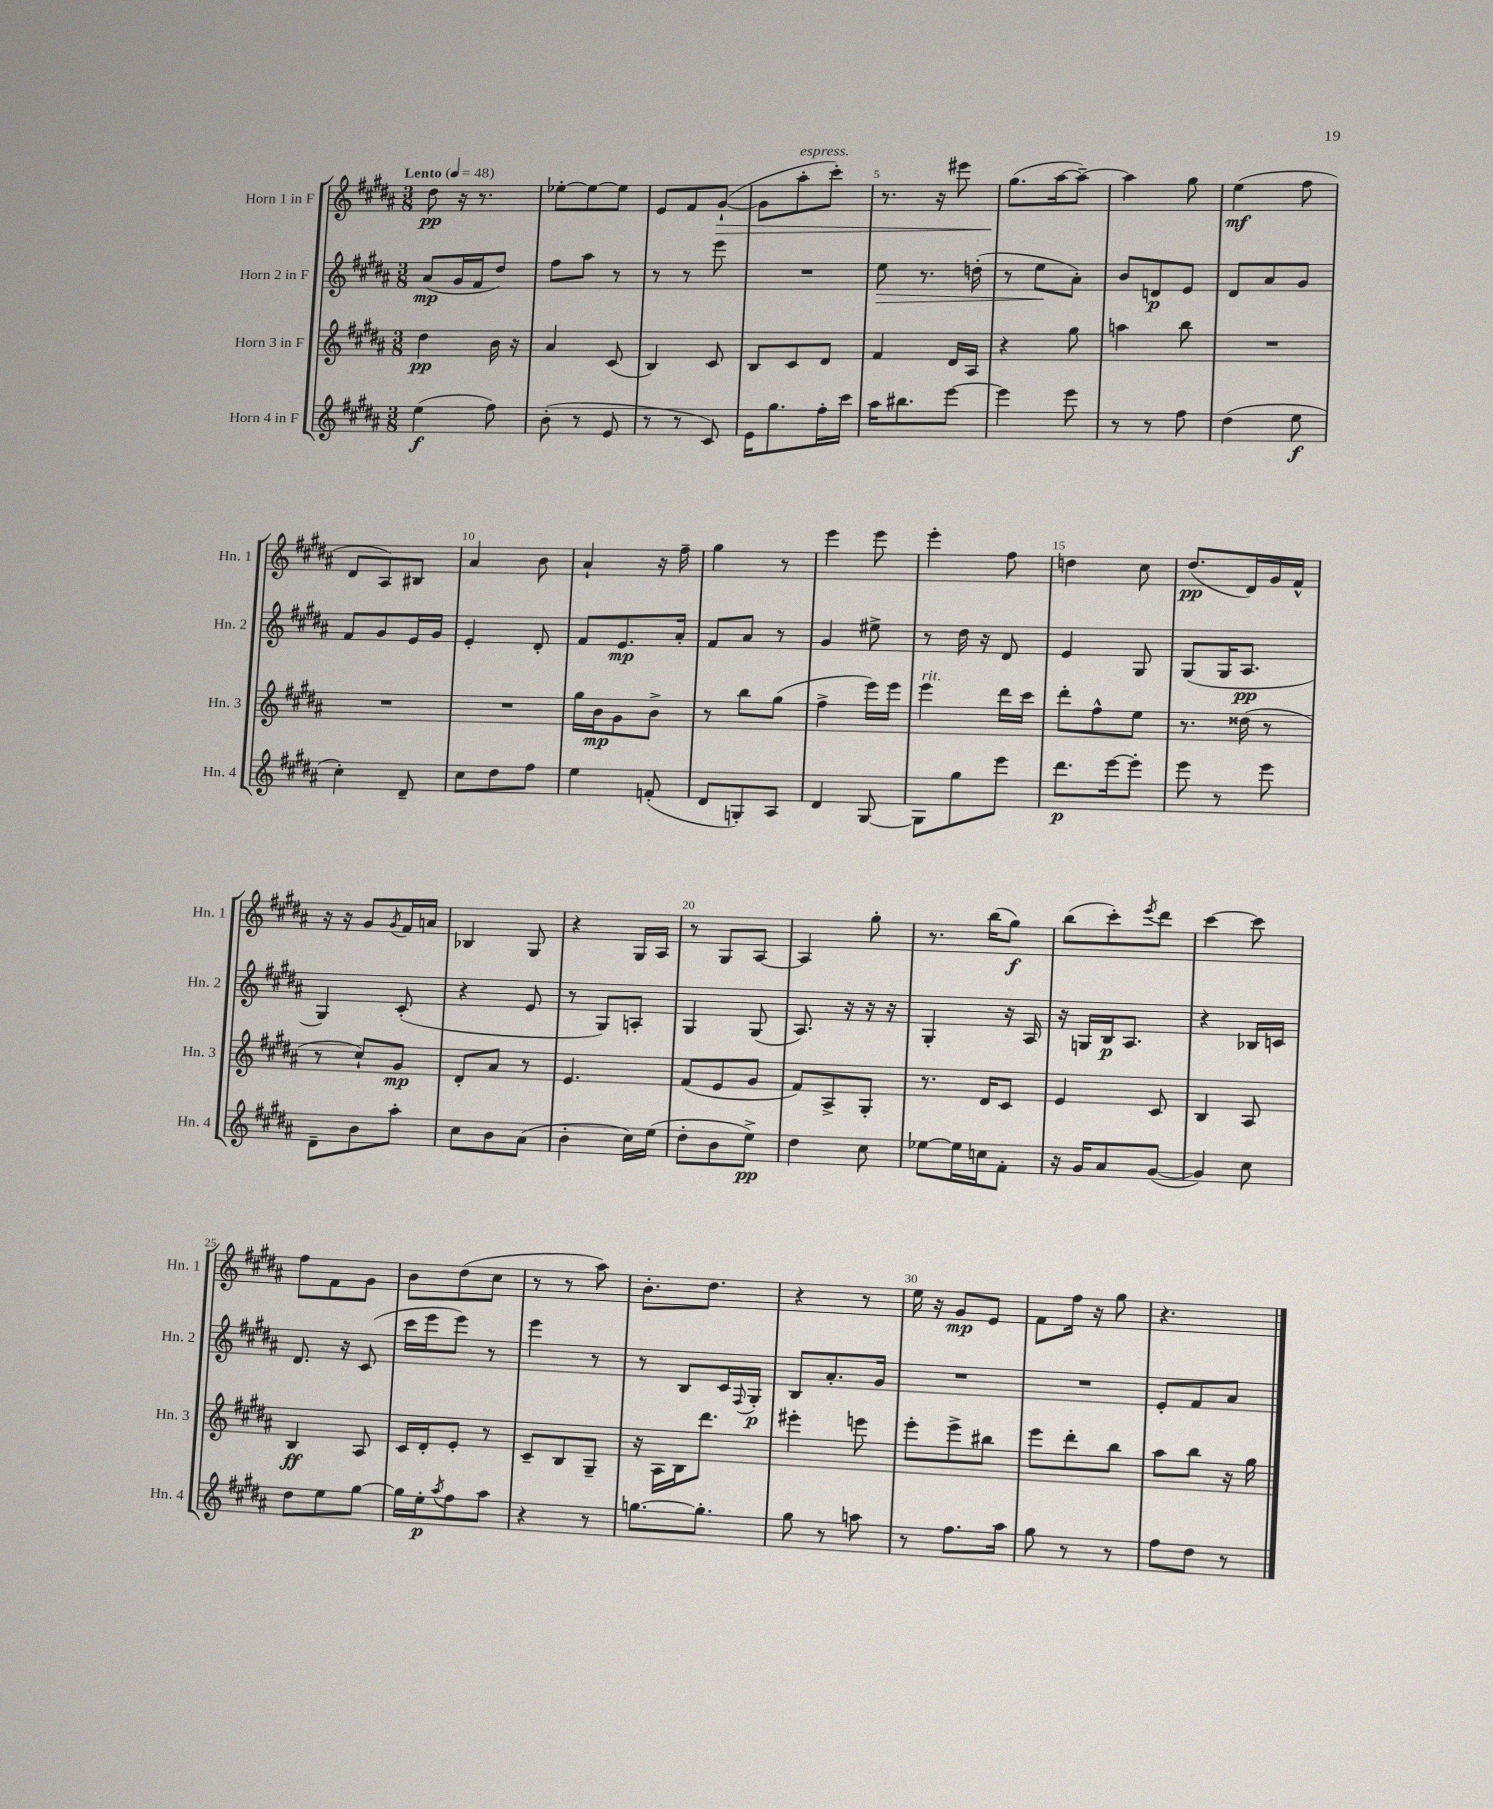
<<
\new StaffGroup <<
\new Staff = "s0" \with { instrumentName = "Horn 1 in F" shortInstrumentName = "Hn. 1" } {
    \clef treble \key b \major \numericTimeSignature \time 3/8 \tempo "Lento" 4 = 48
    dis''8\pp r16 r8. |
    ees''8~-. ees''8~ ees''8 |
    e'8 fis'8 gis'8~-!\>( |
    gis'8 ais''8-.^\markup { \italic "espress." } cis'''8-.) |
    r8. r16 eis'''8 |
    gis''8.\!( ais''16~ ais''8~--) |
    ais''4 gis''8 |
    e''4\mf( fis''8 |
    dis'8 ais8) bis8 |
    ais'4 b'8 |
    ais'4-! r16 fis''16-- |
    gis''4 r8 |
    e'''4 e'''8 |
    e'''4-. fis''8 |
    d''4 cis''8 |
    dis''8.\pp( dis'16) gis'16 fis'16-^ |
    r16 r16 gis'8 \acciaccatura { gis'8 } fis'16 a'16 |
    bes4 gis8 |
    r4 gis16 ais16 |
    r8 gis8 ais8~ |
    ais4 gis''8-. |
    r8. b''16( gis''8\f) |
    b''8( cis'''8-.) \acciaccatura { e'''8 } dis'''8 |
    cis'''4~ cis'''8 |
    fis''8 fis'8 gis'8 |
    b'8 dis''8( cis''8 |
    r8 r8 ais''8) |
    b'8.-. dis''8. |
    r4 r8 |
    e''16 r16 gis'8\mp e'8 |
    fis'8 fis''16 r16 gis''8 |
    r4. \bar "|." |
}
\new Staff = "s1" \with { instrumentName = "Horn 2 in F" shortInstrumentName = "Hn. 2" } {
    \clef treble \key b \major \numericTimeSignature \time 3/8
    ais'8\mp( gis'16 fis'16 dis''8) |
    fis''8 ais''8 r8 |
    r8 r8 e'''8 |
    R4. |
    e''8\> r8. d''16-.( |
    r8 e''8\! ais'8-.) |
    b'8 d'8\p e'8 |
    dis'8 ais'8 gis'8 |
    fis'8 gis'8 e'16 gis'16 |
    e'4-. dis'8-. |
    fis'8 e'8.\mp ais'16-. |
    fis'8 ais'8 r8 |
    gis'4 eis''8-> |
    r8 dis''16 r16 dis'8 |
    e'4 gis8 |
    gis8( gis16 ais8.\pp |
    gis4) cis'8-.( |
    r4 e'8 |
    r8 gis8) a8-. |
    gis4 gis8( |
    ais8.) r16 r16 r16 |
    gis4-. r16 ais16 |
    r16 g16 b16\p ais8. |
    r4 bes16 c'16 |
    dis'8. r16 cis'8( |
    cis'''16 e'''16 e'''8) r8 |
    e'''4 r8 |
    r8 b8 cis'16 \appoggiatura { fis8 } gis16-.\p |
    b8 ais'8.-. gis'16 |
    R4. |
    R4. |
    e'8-. fis'8 ais'8 \bar "|." |
}
\new Staff = "s2" \with { instrumentName = "Horn 3 in F" shortInstrumentName = "Hn. 3" } {
    \clef treble \key b \major \numericTimeSignature \time 3/8
    dis''4\pp b'16 r16 |
    ais'4 cis'8( |
    b4) cis'8 |
    b8 cis'8 dis'8 |
    fis'4 dis'16 ais16 |
    r4 gis''8 |
    a''4 b''8 |
    R4. |
    R4. |
    R4. |
    gis''16 b'16\mp gis'8 b'8-> |
    r8 b''8 gis''8( |
    fis''4-> e'''16) e'''16 |
    e'''4^\markup { \italic "rit." } dis'''16 cis'''16 |
    dis'''8-. fis''8-^ e''8 |
    r8. disis''16( r8 |
    r8 cis''8-!) gis'8\mp |
    dis'8-. ais'8 r8 |
    e'4. |
    fis'8( e'8 gis'8 |
    fis'8) ais8-> gis8-. |
    r8. dis'16 cis'8 |
    e'4 cis'8 |
    b4 ais8 |
    b4\ff ais8 |
    cis'16 dis'16-. e'8-. r8 |
    cis'8-- b8 gis8-- |
    r16 ais16 b16 dis'''8. |
    eis'''4-. e'''8 |
    e'''8-. e'''8-> bis''8 |
    e'''8 dis'''8-. b''8 |
    ais''8 b''8 r16 gis''16 \bar "|." |
}
\new Staff = "s3" \with { instrumentName = "Horn 4 in F" shortInstrumentName = "Hn. 4" } {
    \clef treble \key b \major \numericTimeSignature \time 3/8
    e''4\f( fis''8) |
    b'8-.( r8 e'8 |
    r8 r8 cis'8) |
    e'16 gis''8. fis''16-. cis'''16 |
    ais''16 bis''8. e'''8~ |
    e'''4 e'''8 |
    r8 r8 fis''8 |
    dis''4( e''8\f |
    cis''4-.) dis'8-- |
    cis''8 dis''8 fis''8 |
    e''4 f'8-.( |
    dis'8 g8-.) ais8 |
    dis'4 gis8~ |
    gis8 gis''8 e'''8 |
    dis'''8.\p e'''16~ e'''8-. |
    e'''8 r8 e'''8 |
    dis'8-- b'8 ais''8-. |
    cis''8 b'8 ais'8( |
    b'4-. cis''16) e''16( |
    dis''8-. b'8 e''8->\pp) |
    dis''4 cis''8 |
    ees''8~ ees''16 c''16 fis'8-. |
    r16 gis'16 ais'8 gis'8~( |
    gis'4) cis''8 |
    dis''8 e''8 gis''8~ |
    gis''16 e''16-.\p \acciaccatura { ais''8 } fis''8 ais''8 |
    r4 r8 |
    g''8.~ g''8.-. |
    gis''8 r8 a''8 |
    r8 fis''8. ais''16 |
    gis''8 r8 r8 |
    fis''8 dis''8 r8 \bar "|." |
}
>>
>>
\layout { \context { \Score \override BarNumber.break-visibility = ##(#f #t #t) barNumberVisibility = #(every-nth-bar-number-visible 5) } }
